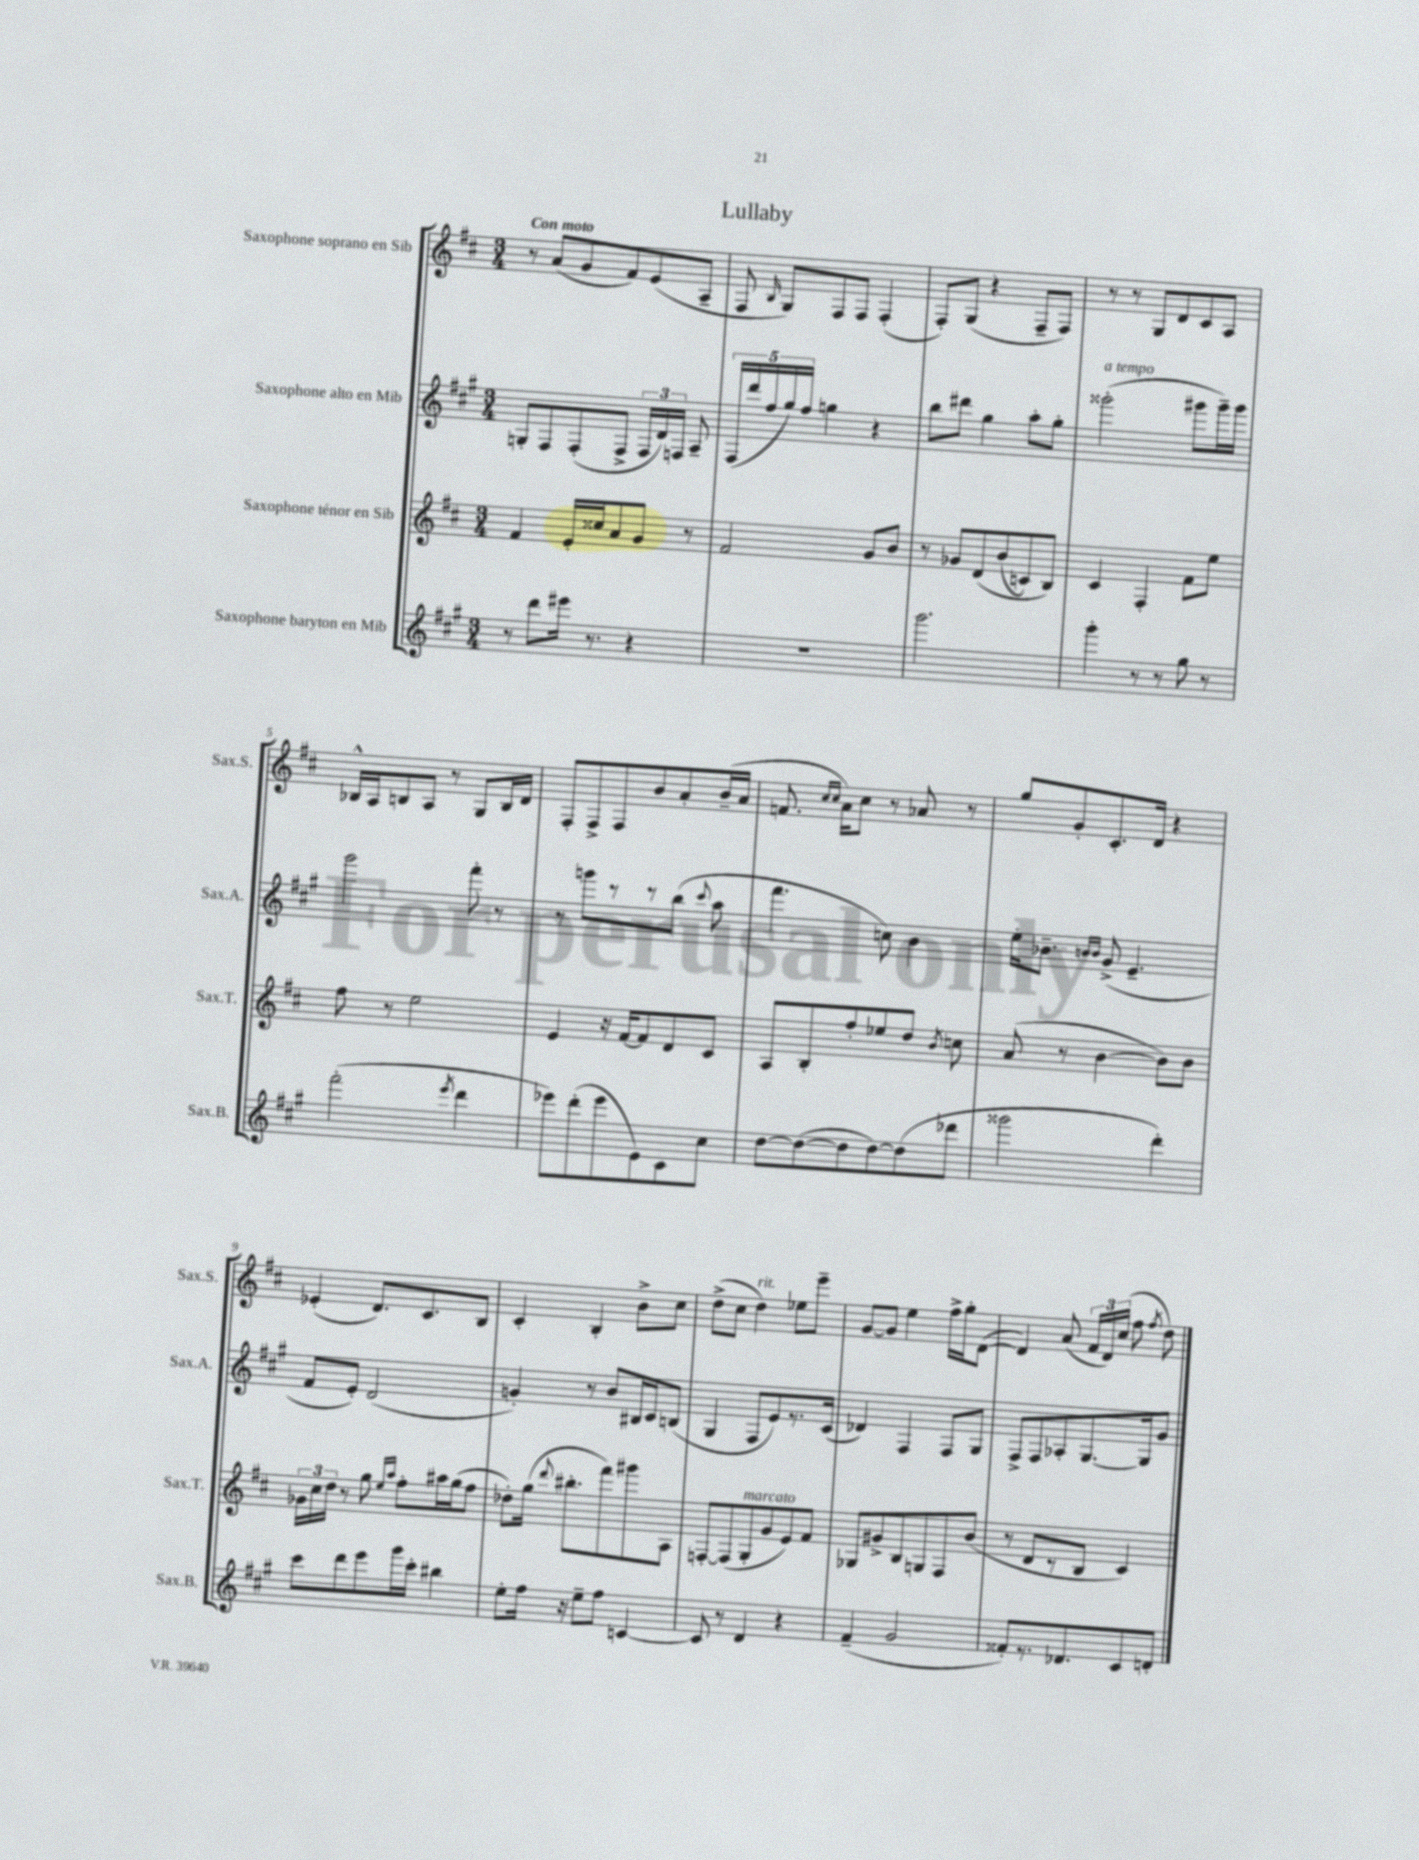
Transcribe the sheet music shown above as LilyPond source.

\header { title = "Lullaby" }
<<
\new StaffGroup <<
\new Staff = "s0" \with { instrumentName = "Saxophone soprano en Sib" shortInstrumentName = "Sax.S." } {
    \clef treble \key d \major \numericTimeSignature \time 3/4 \tempo "Con moto"
    \autoBeamOff r8 a'8[( g'8 fis'8) e'8( a8]-- |
    fis8 \grace { b16 } g8[) fis8 fis8] fis4-.( |
    fis8[-.) g8]( r4 fis8[-- fis8]) |
    r8 r8 g8[ d'8 cis'8 a8] |
    bes16[-^ a16 b8 a8] r8 g8[ b16 d'16] |
    fis8[-. fis8-> fis8 b'8 a'8-. b'16--( a'16] |
    f'8. \grace { cis''16[ cis''16] } a'16[) cis''8] r8 aes'8 r8 |
    g''8[ g'8-. cis'8.-. d'16] r4 |
    ees'4-.( d'8.[) cis'8. b8] |
    cis'4-. b4-. b'8[-> cis''8] |
    d''8[->( cis''8] d''4^\markup { \italic "rit." }) ees''8[ e'''8]-- |
    g'8[~ g'8] e''4 fis''16[-> g''16-. d'8]~( |
    d'4) a'8( \tuplet 3/2 { fis'16[ d'16) cis''16]( } fis''8 \acciaccatura { fis''8 } d''8) \bar "|." |
}
\new Staff = "s1" \with { instrumentName = "Saxophone alto en Mib" shortInstrumentName = "Sax.A." } {
    \clef treble \key a \major \numericTimeSignature \time 3/4
    \autoBeamOff g8[-. fis8 fis8-.( fis8]-> \tuplet 3/2 { fis16[ d'16) f16] } a8-- |
    \tuplet 5/4 { fis16[( d'''16 fis''16 gis''16) fis''16] } g''4 r4 |
    b''8[ dis'''8] gis''4 a''8[-. gis''8]-. |
    gisis'''2-.^\markup { \italic "a tempo" }( gis'''8[ gis'''16--) gis'''16] |
    gis'''2 fis'''8-. r8 |
    r8 g'''8[ r8 r8 b''8]( \appoggiatura { cis'''8 } a''8 |
    fis'''4. c''8) b'4 |
    e''16[-. bes'8.]-- \grace { b'16[ b'16] } gis'8->( e'4.-- |
    fis'8[ e'8]-.) d'2( |
    g'4-.) r8 b'8[ bis16 cis'16 b8]( |
    gis4 fis8[ e'8) r8. cis'16]( |
    des'4) fis4 fis8[ gis8] |
    fis8[-> fis8 aes8-. gis8.~ gis16 gis'8] \bar "|." |
}
\new Staff = "s2" \with { instrumentName = "Saxophone ténor en Sib" shortInstrumentName = "Sax.T." } {
    \clef treble \key d \major \numericTimeSignature \time 3/4
    \autoBeamOff fis'4 e'16[-. cisis''16 a'8 g'8] r8 |
    fis'2 g'8[ b'8] |
    r8 ges'8[ d'8\( b'8( c'8) b8]\) |
    cis'4 fis4-. fis'8[ e''8] |
    fis''8 r8 e''2 |
    e'4 r16 fis'16[~ fis'8 d'8 cis'8] |
    a8[ b8-. fis''8-. ees''8 d''8] \acciaccatura { b'8 } c''8 |
    a'8( r8 b'4~ b'8[) b'8] |
    \tuplet 3/2 { ges'16[ cis''16 d''16] } r8 g''8 \grace { e''16[ a''16] } fis''8[-. ais''16 g''16( fis''8] |
    des''8[-.) g''16]( \appoggiatura { d'''8 } bis''8.[-. fis'''8) gis'''8 a8] |
    f8[~-. f8( g8-.^\markup { \italic "marcato" } g'8 e'8) fis'8] |
    ges8[ gis'8-> b8 g8 fis8 b'8]( |
    r8 d'8[ r8 b8] cis'4) \bar "|." |
}
\new Staff = "s3" \with { instrumentName = "Saxophone baryton en Mib" shortInstrumentName = "Sax.B." } {
    \clef treble \key a \major \numericTimeSignature \time 3/4
    \autoBeamOff r8 d'''8[ eis'''16] r8. r4 |
    R2. |
    gis'''2. |
    gis'''4-. r8 r8 gis''8 r8 |
    fis'''2-.( \acciaccatura { e'''8 } d'''4 |
    ees'''8[) d'''8-.( ees'''8 e'8) cis'8 cis''8] |
    d''8[~ d''8~( d''8 d''8~) d''8( des'''8] |
    gisis'''2 d'''4-.) |
    cis'''8[ d'''8 e'''8 gis'''16 cis'''16]-. bis''4 |
    e''8[-. fis''16] r16 e''8[-- fis''8] c'4~ |
    c'8 r8 d'4 r4 |
    fis'4--( gis'2 |
    fisis'8[-.) r8. des'8. cis'8 d'8]-. \bar "|." |
}
>>
>>
